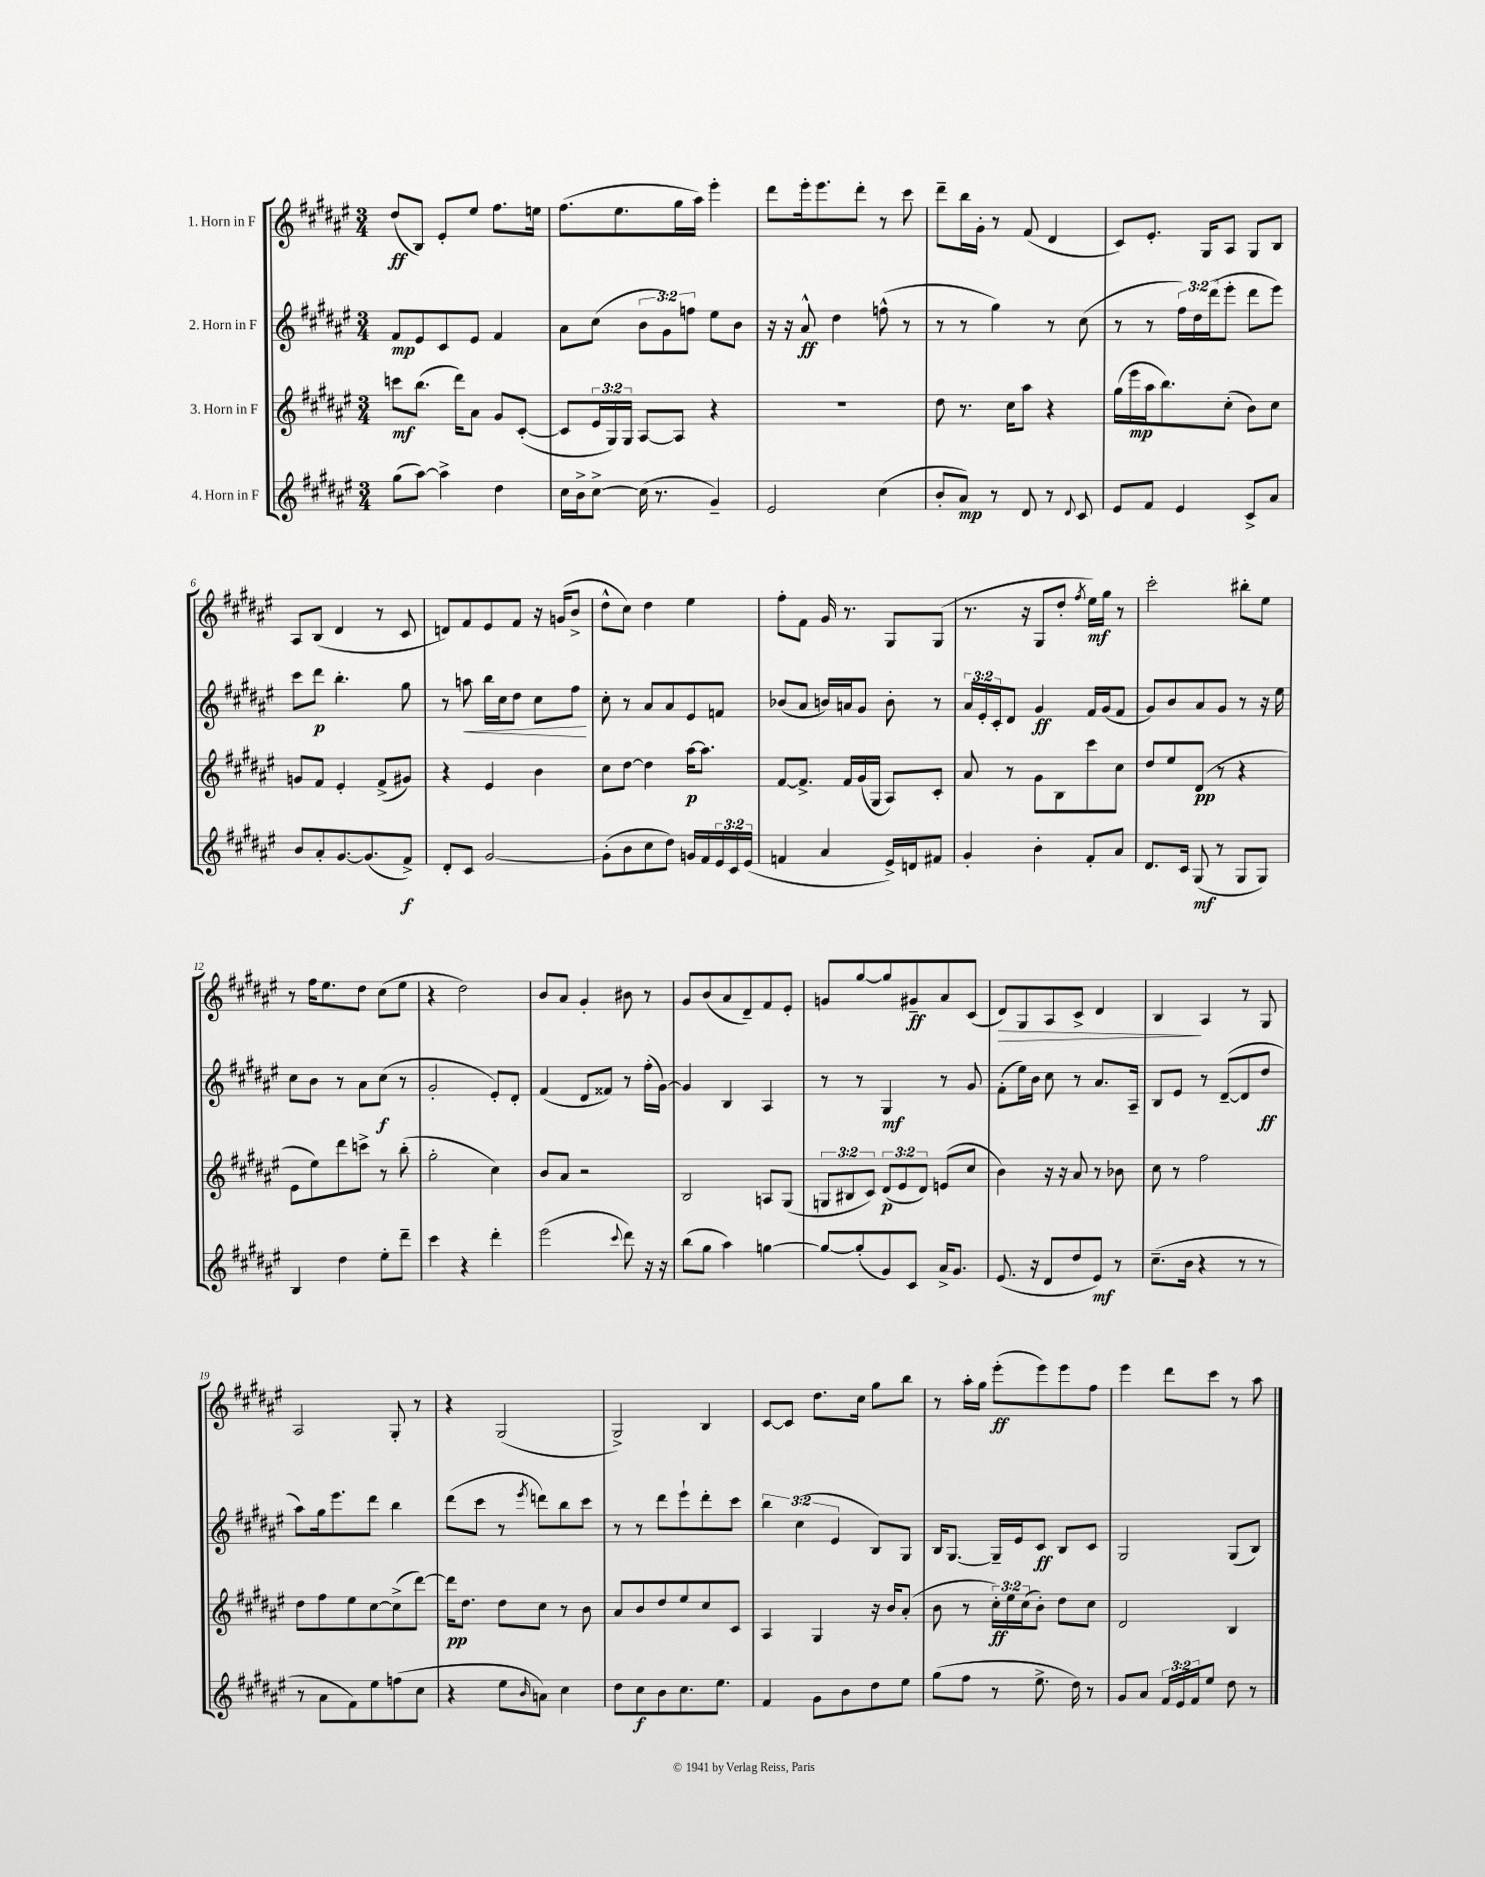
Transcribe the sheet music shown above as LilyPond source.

<<
\new StaffGroup <<
\new Staff = "s0" \with { instrumentName = "1. Horn in F" } {
    \clef treble \key fis \major \numericTimeSignature \time 3/4
    dis''8\ff( b8) eis'8-. eis''8 fis''8. e''16 |
    fis''8.( eis''8. gis''16 ais''16) eis'''4-. |
    dis'''8 eis'''16-. eis'''8. dis'''8-. r8 cis'''8 |
    dis'''8-- b''16 gis'16-. r8 fis'8( dis'4 |
    cis'8) eis'8.-. gis16 ais8 gis8 b8 |
    ais8 b8( dis'4 r8 cis'8 |
    d'8) fis'8 eis'8 fis'8 r16 g'16( b'8-> |
    dis''8-^ cis''8) dis''4 eis''4 |
    fis''8-. fis'8 gis'16 r8. gis8 gis8( |
    r8. r16 gis8 dis''8-. \acciaccatura { fis''8 } eis''16\mf) gis''16 r8 |
    cis'''2-. bis''8-. eis''8 |
    r8 fis''16 eis''8. dis''8 cis''8( eis''8 |
    r4 dis''2) |
    b'8 ais'8 gis'4-. bis'8 r8 |
    gis'8 b'8( ais'8 dis'8--) fis'8 eis'8-. |
    g'8 gis''8~ gis''8 gis'8--\ff ais'8 cis'8( |
    dis'8\>) gis8 ais8 cis'8-> dis'4 |
    b4\! ais4 r8 gis8 |
    ais2 gis8-. r8 |
    r4 gis2( |
    gis2->) b4 |
    cis'8~ cis'8 dis''8. cis''16 gis''8 b''8 |
    r8 ais''16-. gis''16 eis'''8-.\ff( eis'''8) eis'''8 fis''8 |
    eis'''4 dis'''8 cis'''8 r8 ais''8 \bar "|." |
}
\new Staff = "s1" \with { instrumentName = "2. Horn in F" } {
    \clef treble \key fis \major \numericTimeSignature \time 3/4 \override Staff.TupletNumber.text = #tuplet-number::calc-fraction-text
    fis'8\mp eis'8 cis'8 eis'8 fis'4 |
    ais'8 cis''8( \tuplet 3/2 { b'8 gis'8) f''8 } eis''8 b'8 |
    r16 r16 ais'8-^\ff dis''4 f''8-^( r8 |
    r8 r8 gis''4) r8 cis''8( |
    r8 r8 \tuplet 3/2 { fis''16) dis''16 dis'''16( } eis'''8-. dis'''8 eis'''8) |
    cis'''8 dis'''8\p b''4.-. gis''8 |
    r8 a''8\< b''16 cis''16 dis''8 cis''8 fis''8\! |
    cis''8-. r8 ais'8 ais'8 eis'8 f'8 |
    bes'8( ais'8 b'16) a'16 gis'8 b'8-. r8 |
    \tuplet 3/2 { ais'16 eis'16-. cis'16-. } dis'8 gis'4\ff fis'16 gis'16( fis'8 |
    gis'8) b'8 ais'8 gis'8 r8 r16 eis''16 |
    cis''8 b'8 r8 ais'8 cis''8\f( r8 |
    gis'2-. eis'8-.) dis'8-. |
    fis'4( dis'8 fisis'8) r8 fis''16-.( gis'16~) |
    gis'4 b4 ais4 |
    r8 r8 gis4\mf r8 gis'8 |
    fis'8-.( eis''16) b'16 cis''8 r8 ais'8. ais16-- |
    b8 eis'8 r8 dis'8~--( dis'8 dis''8\ff |
    ais''8) gis''16 eis'''8. dis'''8 b''4 |
    dis'''8( cis'''8 r8 \acciaccatura { eis'''8 } d'''8) b''8 cis'''8 |
    r8 r8 dis'''8 eis'''8-! dis'''8-. cis'''8 |
    \tuplet 3/2 { b''4 cis''4( eis'4 } b8) gis8 |
    b16 gis8.~ gis16-- eis'16 cis'8\ff b8 cis'8 |
    gis2 gis8( b8) \bar "|." |
}
\new Staff = "s2" \with { instrumentName = "3. Horn in F" } {
    \clef treble \key fis \major \numericTimeSignature \time 3/4 \override Staff.TupletNumber.text = #tuplet-number::calc-fraction-text
    c'''8\mf b''8.( dis'''16) ais'8 gis'8 cis'8~-.( |
    cis'8 \tuplet 3/2 { eis'16 gis16) gis16 } ais8~ ais8 r4 |
    R2. |
    dis''8 r8. cis''16 ais''8 r4 |
    gis''16( eis'''16\mp ais''16 b''8.) cis''8-.( b'8) cis''8 |
    g'8 fis'8 eis'4-. fis'8->( gis'8) |
    r4 eis'4 b'4 |
    cis''8 dis''8~ dis''4 ais''16~\p ais''8. |
    fis'8~ fis'8.-> fis'16 gis'16( gis16 ais8) cis'8-. |
    ais'8 r8 gis'8 b8 cis'''8 cis''8 |
    dis''8 eis''8 dis'8\pp( r8 r4 |
    eis'8 eis''8) dis'''8 c'''8-> r8 b''8-.( |
    gis''2-. cis''4) |
    b'8 ais'8 r2 |
    b2 a8 gis8( |
    \tuplet 3/2 { g8 bis8 cis'8) } \tuplet 3/2 { dis'8\p( eis'8 dis'8) } e'8( cis''8 |
    b'4) r16 r16 ais'8 r8 bes'8 |
    cis''8 r8 fis''2 |
    dis''8 fis''8 eis''8 cis''8~ cis''8->( dis'''8~) |
    dis'''16\pp dis''8. dis''8 cis''8 r8 b'8 |
    ais'8 b'8 dis''8 eis''8 cis''8 cis'8 |
    ais4 gis4 r16 b'16 ais'8-.( |
    b'8 r8 \tuplet 3/2 { cis''16-.\ff) eis''16 cis''16( } b'8-.) dis''8 cis''8 |
    dis'2 b4 \bar "|." |
}
\new Staff = "s3" \with { instrumentName = "4. Horn in F" } {
    \clef treble \key fis \major \numericTimeSignature \time 3/4 \override Staff.TupletNumber.text = #tuplet-number::calc-fraction-text
    gis''8( ais''8~) ais''4-> dis''4 |
    cis''16 b'16-> cis''8~-> cis''16( r8. gis'4--) |
    eis'2 cis''4( |
    b'8-. ais'8\mp) r8 dis'8 r8 \appoggiatura { dis'8 } cis'8 |
    eis'8 fis'8 eis'4 cis'8-> ais'8 |
    b'8 ais'8-. gis'8.~ gis'8.( fis'8->\f) |
    dis'8-. cis'8 gis'2~ |
    gis'8-.( b'8 cis''8 dis''8) g'16 fis'16 \tuplet 3/2 { eis'16 cis'16 eis'16( } |
    f'4 ais'4 eis'16->) d'16 fis'8 |
    gis'4-. b'4-. fis'8-. ais'8 |
    dis'8. cis'16 gis8\mf( r8 gis8 gis8) |
    b4 dis''4 eis''8-. dis'''8-- |
    cis'''4 r4 dis'''4-. |
    eis'''2( \appoggiatura { cis'''8 } dis'''8) r16 r16 |
    b''8( gis''8 ais''4) g''4~ |
    g''8~ g''8-.( gis'8) cis'8 ais'16-> gis'8. |
    eis'8.( r16 dis'8 dis''8 eis'8\mf) r8 |
    cis''8.--( b'16 r4 r8 r8 |
    r8 ais'8 fis'8) eis''8 f''8( cis''8 |
    r4 eis''8 \grace { b'16 } a'8) cis''4 |
    dis''8 cis''8\f b'8 cis''8. eis''8. |
    fis'4 gis'8 b'8 dis''8 eis''8 |
    gis''8( fis''8 r8 eis''8.-> dis''16) r8 |
    gis'8 ais'8 \tuplet 3/2 { fis'16 eis'16 fis'16 } eis''8 dis''8 r8 \bar "|." |
}
>>
>>
